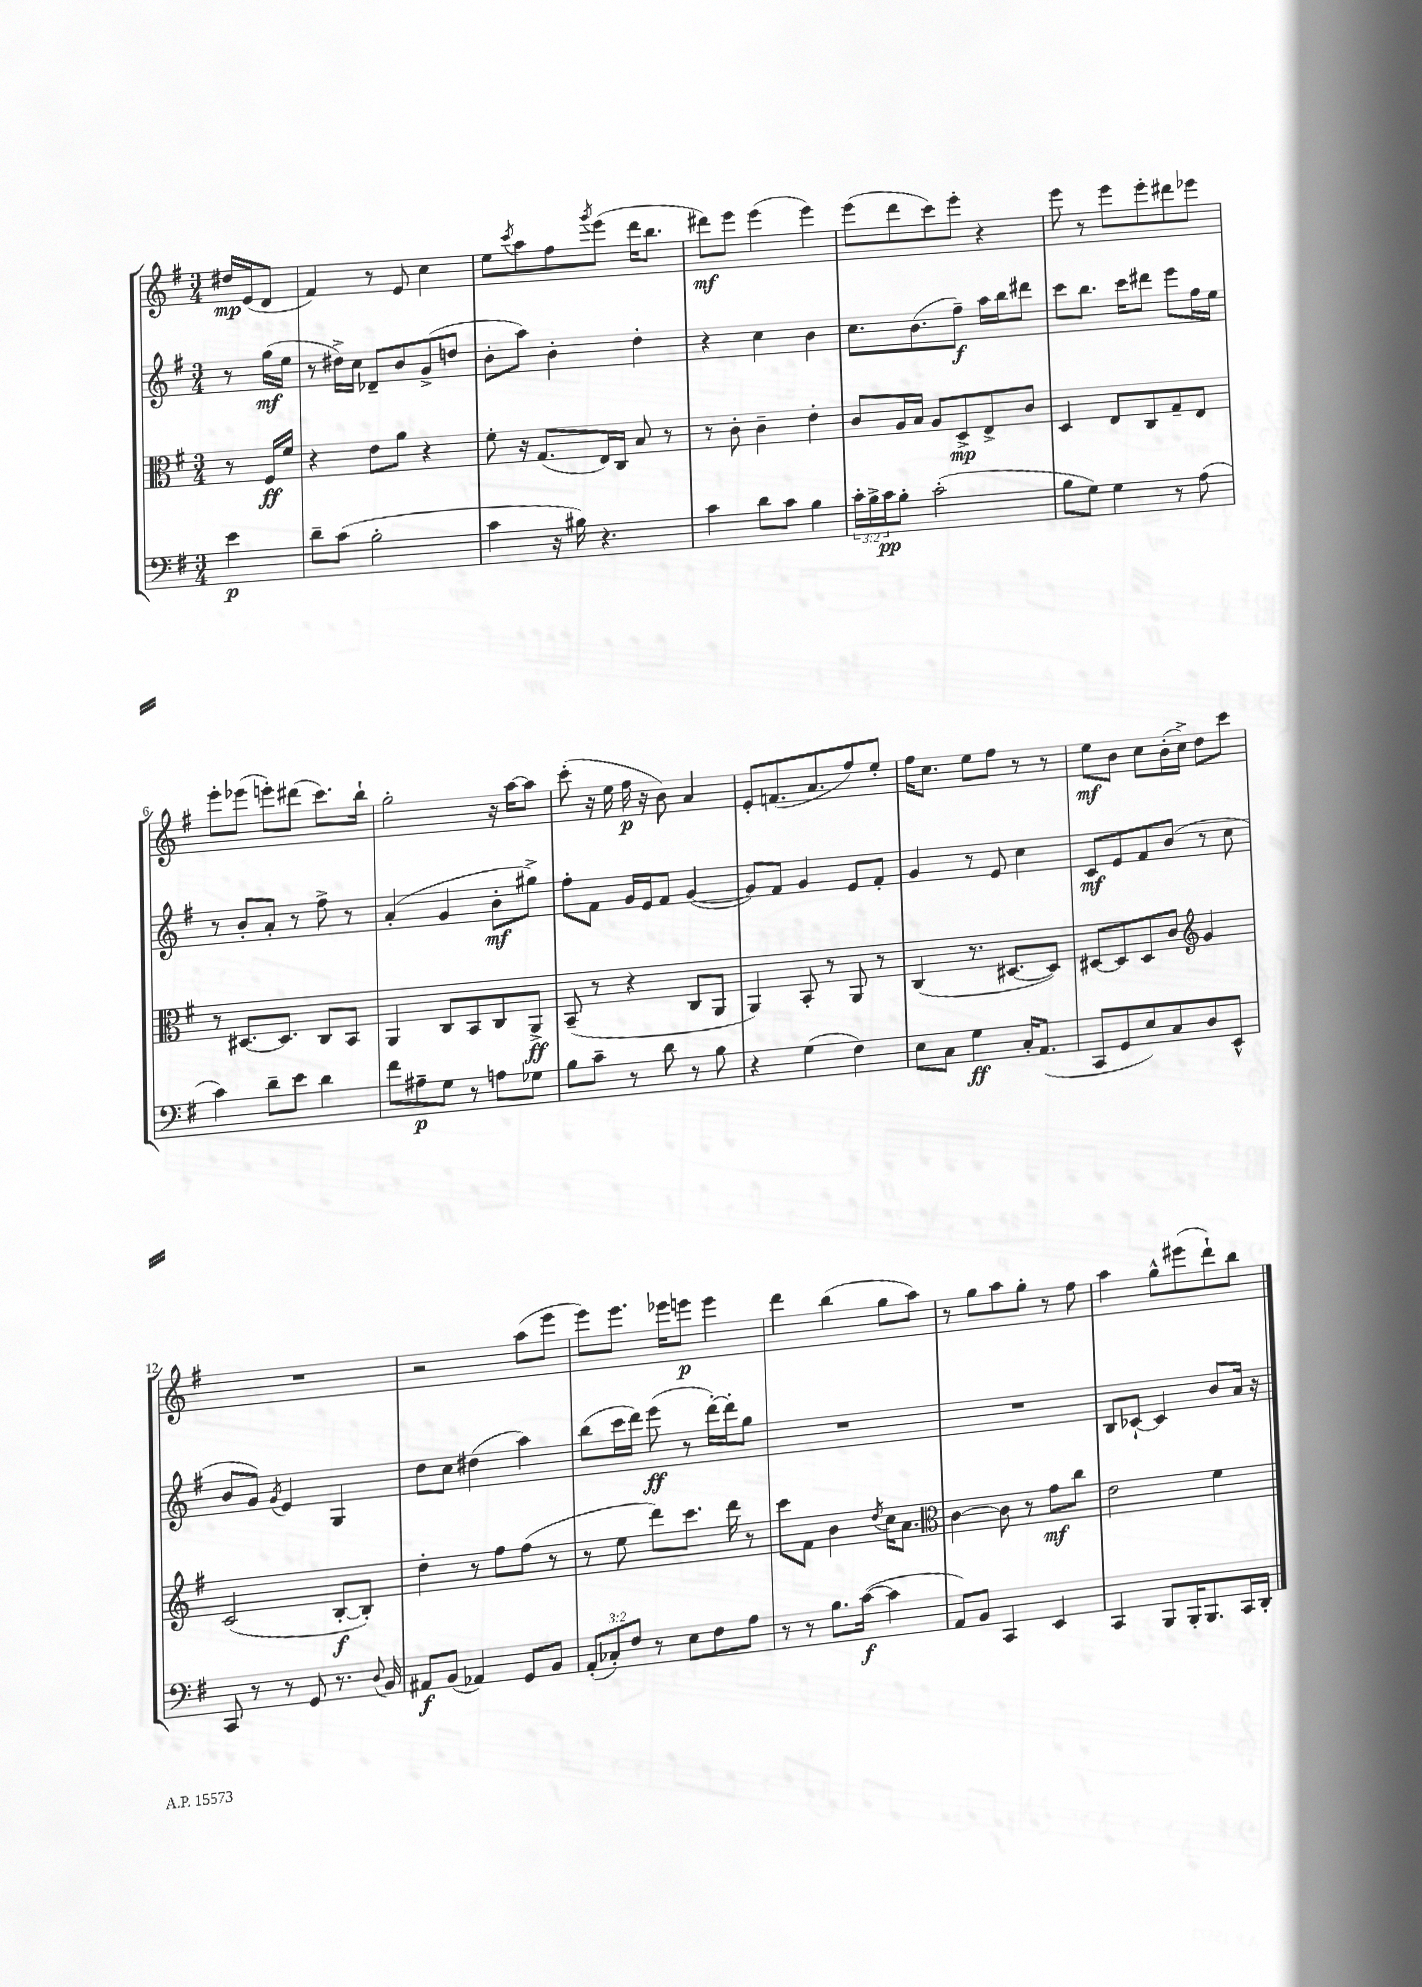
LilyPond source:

<<
\new StaffGroup <<
\new Staff = "s0" {
    \clef treble \key g \major \numericTimeSignature \time 3/4 \partial 4
    dis''16\mp e'16( d'8 |
    fis'4) r8 e'8 c''4 |
    e''8 \acciaccatura { c'''8 } a''8 fis''8 \acciaccatura { g'''8 } e'''8( d'''16 b''8. |
    dis'''8\mf) e'''8 e'''4( e'''4) |
    e'''8( d'''8 c'''8) e'''8-. r4 |
    e'''8 r8 e'''8 e'''8-. dis'''8 ees'''8 |
    e'''8-. ees'''8( e'''8-.) dis'''8( c'''8.) b''16-! |
    g''2-. r16 a''16~ a''8 |
    c'''8-.( r16 e''16 fis''16\p r16 b'8) a'4 |
    e'8-. f'8.( a'8. fis''8) e''8-. |
    fis''16 c''8. e''8 fis''8 r8 r8 |
    e''8\mf b'8 c''8 b'16-.( c''16->) d''8 c'''8 |
    R2. |
    r2 a''8( e'''8 |
    e'''8) e'''8. ees'''16 e'''8\p e'''4 |
    d'''4 b''4( g''8 a''8) |
    r8 g''8 a''8 g''8-. r8 fis''8 |
    a''4 g''8-^ eis'''8( d'''8-!) b''8 \bar "|." |
}
\new Staff = "s1" {
    \clef treble \key g \major \numericTimeSignature \time 3/4 \partial 4
    r8 g''16\mf( e''16 |
    r8 dis''16->) c''16 des'8-- b'8 g'8->( d''8 |
    b'8-. a''8) b'4-. d''4-. |
    r4 c''4 b'4 |
    c''8. b'8.( fis''8--\f) a''16 b''16 dis'''8 |
    c'''8 b''8. c'''16 dis'''8 e'''8 fis''16 e''16 |
    r8 b'8-. a'8-. r8 fis''8-> r8 |
    a'4-.( g'4 b'8-.\mf gis''8->) |
    fis''8-. fis'8 g'16 e'16 fis'8 g'4~( |
    g'8) fis'8 g'4 e'8 fis'8-. |
    g'4 r8 e'8 c''4 |
    c'8\mf e'8 fis'8 b'8( r8 c''8 |
    b'8 g'8) \acciaccatura { g'8 } e'4 g4 |
    d''8 c''8 dis''4( a''4) |
    b''8( c'''16 d'''16) e'''8\ff( r8 d'''16~-.) d'''16-. g''8 |
    R2. |
    R2. |
    b8 ces'8~-! ces'4 b'8 a'16 r16 \bar "|." |
}
\new Staff = "s2" {
    \clef alto \key g \major \numericTimeSignature \time 3/4 \partial 4
    r8 fis16\ff fis'16 |
    r4 e'8 a'8 r4 |
    fis'8-. r16 g8.( e16) c16 b8 r8 |
    r8 c'8-. c'4-- e'4-. |
    c'8 a16 b16 a8 d8->\mp e8-> c'8 |
    d4 e8 c8 g8-- e8 |
    r8 dis8.~ dis8. c8 b,8 |
    a,4 c8 b,8 c8 a,8->\ff |
    b,8--( r8 r4 c8 a,8 |
    a,4) b,8-. r8 a,8 r8 |
    c4( r8. dis8.~ dis8) |
    dis8~ dis8 dis8 c'8 \clef treble g'4 |
    c'2( b8~-.\f b8-.) |
    d''4-. r8 fis''8 fis''8( r8 |
    r8 e''8 d'''8) c'''8. d'''16 r8 |
    c'''8 fis'8 b'4 \acciaccatura { d''8 } c''16 a'8. |
    \clef alto c'4~ c'8 r8 g'8\mf c''8 |
    e'2 fis'4 \bar "|." |
}
\new Staff = "s3" {
    \clef bass \key g \major \numericTimeSignature \time 3/4 \override Staff.TupletNumber.text = #tuplet-number::calc-fraction-text \partial 4
    e'4\p |
    d'8-- c'8( b2-. |
    c'4 r16 bis16) r4. |
    c'4 d'8 c'8 b4 |
    \tuplet 3/2 { c'16-. b16-> c'16\pp } b8-. c'2-.( |
    b8 g8) g4 r8 a8( |
    c'4) d'8-- e'8 d'4 |
    fis'8 ais8--\p g8 r8 a8 ges8 |
    b8 c'8-- r8 d'8 r8 b8 |
    r4 g4( fis4) |
    e8 c8 g4\ff c16-. a,8.( |
    c,8 g,8 e8) c8 d8 e,8-^ |
    c,8 r8 r8 g,8 r8. \appoggiatura { d8 } b,16 |
    ais,8\f b,8( aes,4) g,8 b,8 |
    \tuplet 3/2 { a,8-.( ces8-.) fis8 } r8 e8 fis8 a8 |
    r8 r8 b8. c'16~\f( c'4 |
    a,8) b,8 c,4 e,4 |
    c,4 b,,8 b,,16-. b,,8. c,16 d,16-. \bar "|." |
}
>>
>>
